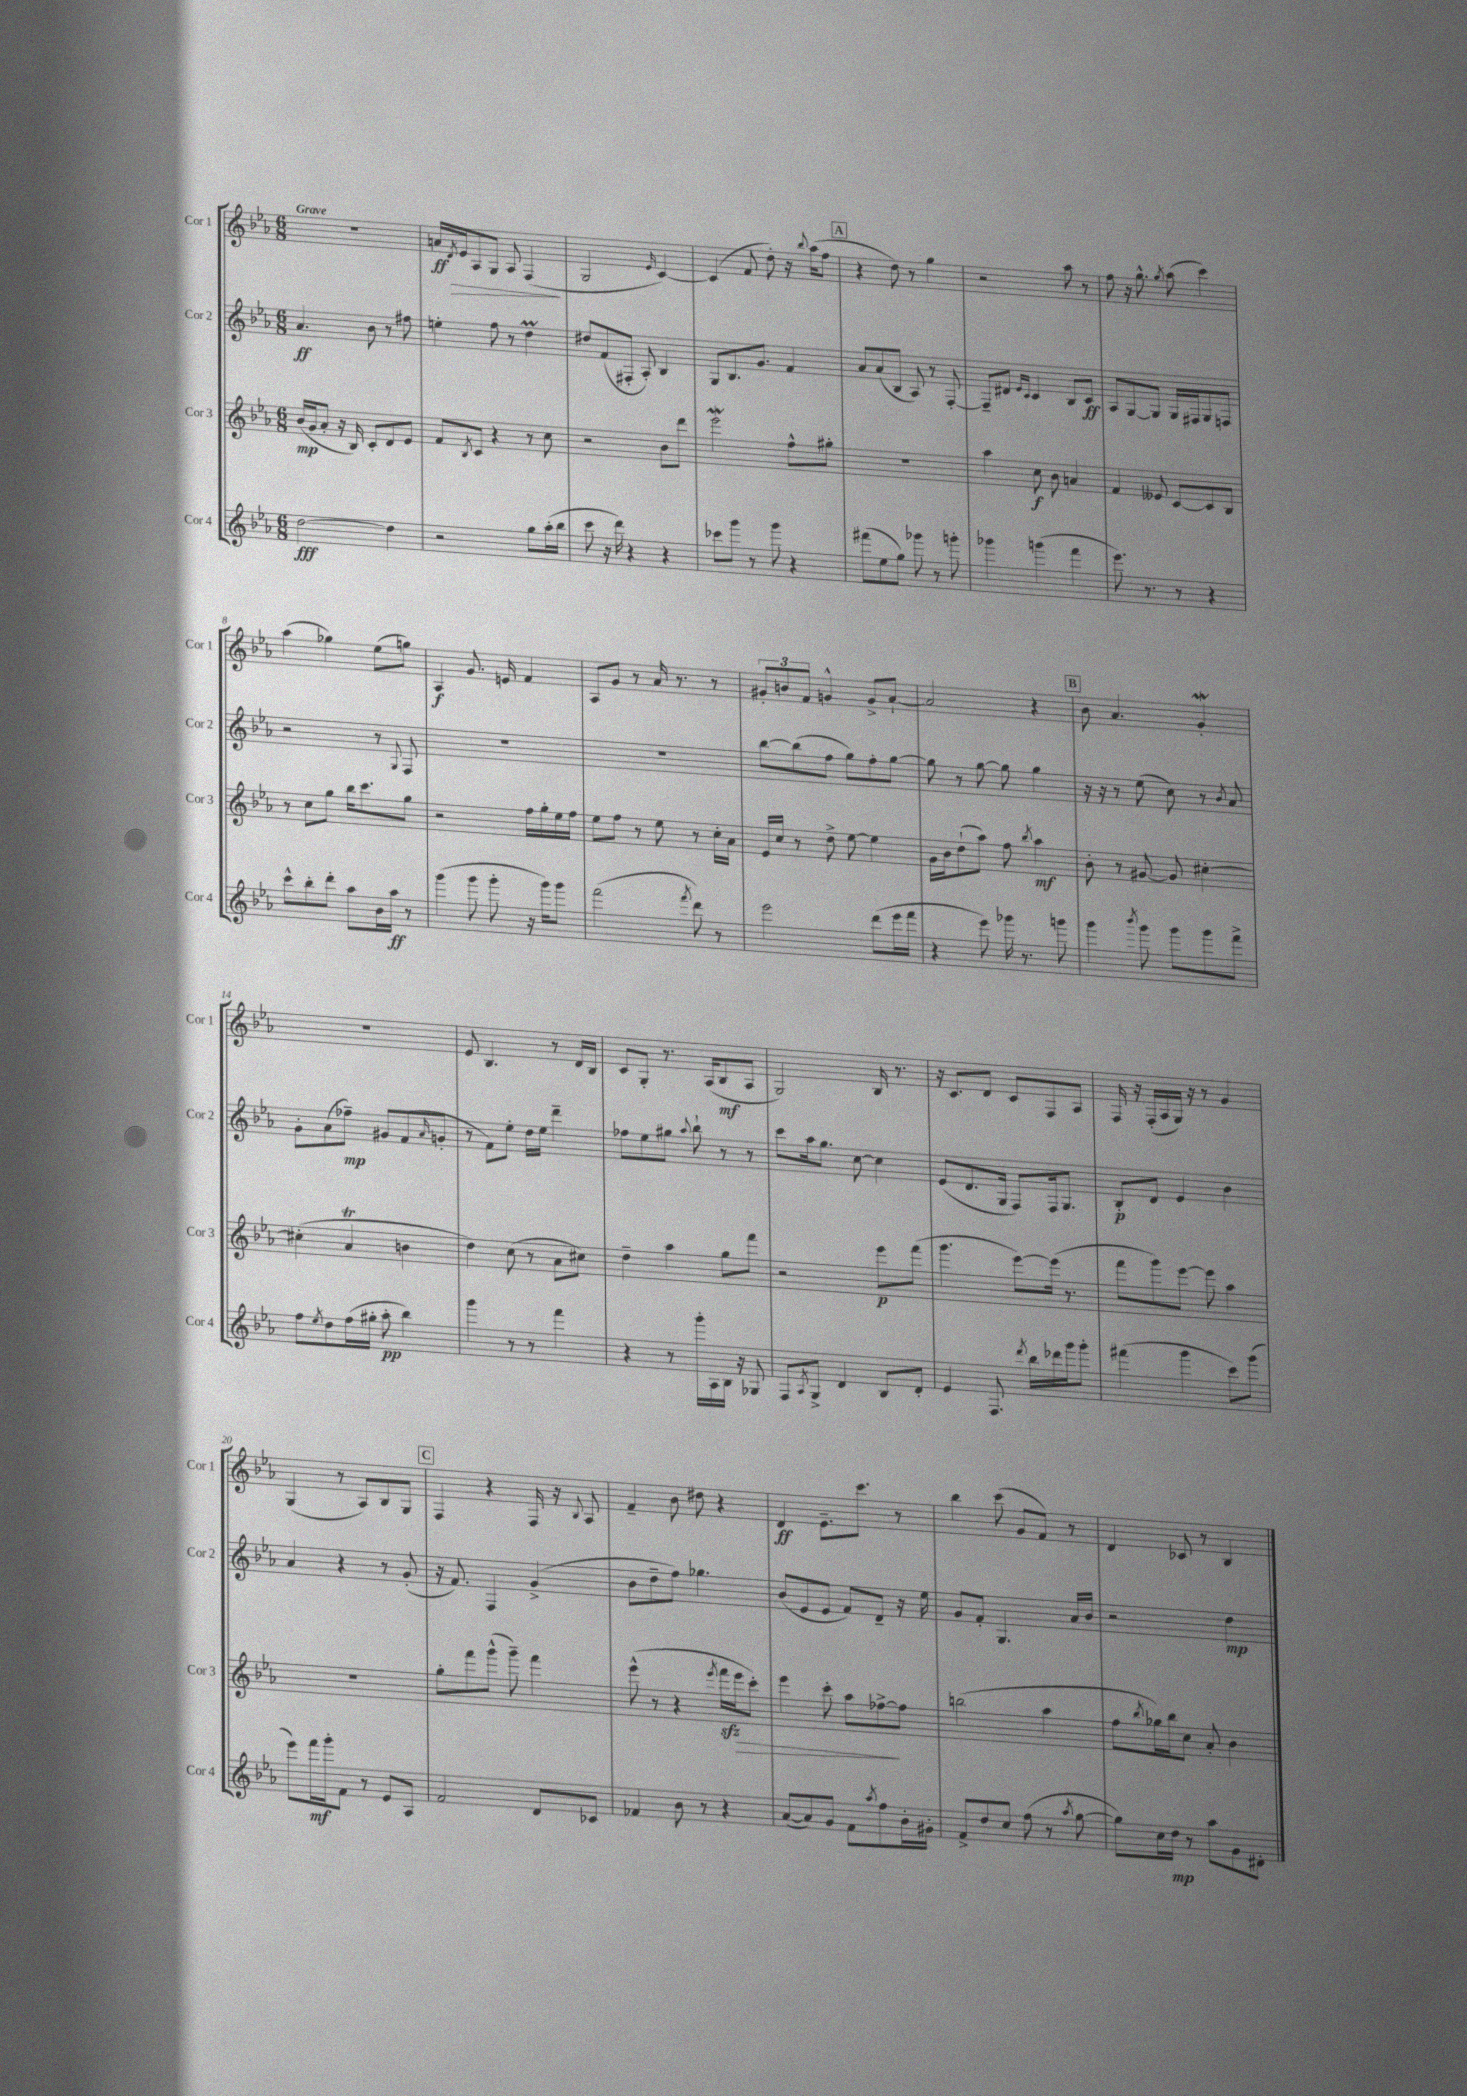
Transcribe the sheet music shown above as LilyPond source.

<<
\new StaffGroup <<
\new Staff = "s0" \with { instrumentName = "Cor 1" shortInstrumentName = "Cor 1" } {
    \clef treble \key ees \major \numericTimeSignature \time 6/8 \tempo "Grave"
    R2. |
    a'16\ff\> \acciaccatura { d'8 } ees'16 aes8 g8 aes8 f4\!( |
    g2 \grace { ees'16 } c'4~) |
    c'4( f'8 d''8-.) r16 \appoggiatura { bes''8 } aes''16( f''8 |
    \mark \markup { \box "A" } r4 d''8) r8 g''4 |
    r2 aes''8 r8 |
    f''8 r16 g''8.-^ \acciaccatura { g''8 } aes''8( c'''4) |
    aes''4( ges''4) ees''8( g''8) |
    aes4\f g'8. e'16 f'4 |
    aes8 g'8 r8 aes'16 r8. r8 |
    \tuplet 3/2 { gis'8-. b'8 f'8 } g'4-^ g'8-> aes'8~-! |
    aes'2 r4 |
    \mark \markup { \box "B" } bes'8 aes'4. g'4-.\mordent |
    R2. |
    ees'8 bes4. r8 d'16 bes16 |
    c'8 g8-. r8. aes16( bes8\mf aes8 |
    g2) bes16 r8. |
    r16 c'8. d'8 c'8 f8 aes8 |
    f16 r16 f16-.( aes16 g16) r16 r8 g'4 |
    g4( r8 aes8) bes8 g8 |
    \mark \markup { \box "C" } f4 r4 f16 r16 \appoggiatura { bes8 } aes8 |
    f'4-- bes'8 dis''8 r4 |
    d'4\ff ees'8.-- c'''8. r8 |
    bes''4 c'''8( g'8 f'8) r8 |
    d'4 ces'8 r8 bes4 \bar "|." |
}
\new Staff = "s1" \with { instrumentName = "Cor 2" shortInstrumentName = "Cor 2" } {
    \clef treble \key ees \major \numericTimeSignature \time 6/8
    aes'4.\ff bes'8 r8 fis''8 |
    e''4-. f''8 r8 d''4\prall |
    dis''8 f'8( fis8-. aes8-.) bes4 |
    g8 bes8. g'8. f'4 |
    \mark \markup { \box "A" } aes'8 aes'8( bes8 aes8) r8 f8~-. |
    f8-- dis'8 \grace { ees'16 c'16 } c'4 bes8 c'8\ff |
    aes8 g8~ g8 g16 fis16 g8 f8 |
    r2 r8 \appoggiatura { g8 } f8 |
    R2. |
    R2. |
    bes''8~ bes''8( f''8 g''8) f''8-. g''8~ |
    g''8 r8 g''8~ g''8 g''4 |
    \mark \markup { \box "B" } r16 r16 r8 ees''8( c''8) r8 \acciaccatura { bes'8 } aes'8 |
    g'8-. aes'8( fes''8--\mp) gis'8 f'8( \grace { aes'16 } g'8-. |
    r8 f'8) ees''8-. d''16 ees''16 d'''4-- |
    fes''8 ees''8 gis''8 \appoggiatura { aes''8 } bes''8-! r8 r8 |
    c'''8 aes''16 g''8. c''8~ c''4 |
    ees'8( d'8. g16 f8) f16 g8. |
    bes8-.\p d'8 ees'4 bes'4 |
    aes'4 r4 r8 g'8-.( |
    \mark \markup { \box "C" } r16 f'8.) f4 g'4->( |
    bes'8 d''8-- f''8) ges''4. |
    bes'8( ees'8 ees'8 f'8) d'8-- r16 ees''16 |
    g'8 f'8-. g4. aes'16 bes'16 |
    r2 d''4\mp \bar "|." |
}
\new Staff = "s2" \with { instrumentName = "Cor 3" shortInstrumentName = "Cor 3" } {
    \clef treble \key ees \major \numericTimeSignature \time 6/8
    bes'16\mp( g'16 aes'8-. r16 bes16) c'8-. d'8 ees'8 |
    f'8 \acciaccatura { bes8 } c'8 r4 r8 c''8 |
    r2 bes'8 d'''8 |
    ees'''2\mordent f''8-^ gis''8-. |
    \mark \markup { \box "A" } R2. |
    aes''4 c''8\f bes'8 a'4 |
    f'4 eeses'8 c'8~ c'8 bes8 |
    r8 c''8 g''8 bes''16 c'''8. g''8 |
    r2 f''16 g''16-. ees''16 f''16 |
    ees''8 f''8 r8 ees''8 r8 c''16-. aes'16 |
    ees'16 c''16 r8 d''8-> ees''8~ ees''4 |
    g'16 bes'16 d''8-!( aes''8) f''8 \acciaccatura { bes''8 } aes''4\mf |
    \mark \markup { \box "B" } bes'8-. r8 gis'8~ gis'8 cis''4~-. |
    cis''4-.( aes'4\trill b'4 |
    d''4) c''8( r8 aes'8 cis''8) |
    d''4-- aes''4 g''8 f'''8 |
    r2 ees'''8\p f'''8( |
    g'''4. ees'''8~) ees'''16( r8. |
    f'''8 g'''8) ees'''8~ ees'''8 aes''4 |
    R2. |
    \mark \markup { \box "C" } g''8-. f'''8 g'''8-^( g'''8--) f'''4 |
    ees'''8-^( r8 r4 \acciaccatura { ees'''8 } f'''16\sfz ees'''16\> c'''8-.) |
    ees'''4 c'''8-. aes''8 fes''8~->\! fes''8 |
    b''2( aes''4 |
    f''8 \acciaccatura { bes''8 } ges''16) bes''16 c''8 aes'8-. bes'4 \bar "|." |
}
\new Staff = "s3" \with { instrumentName = "Cor 4" shortInstrumentName = "Cor 4" } {
    \clef treble \key ees \major \numericTimeSignature \time 6/8
    d''2~\fff d''4 |
    r2 g''8 aes''16-.( bes''16 |
    c'''8 r16 d'''16) r4 r4 |
    ces'''8 g'''8 r8 g'''8 r4 |
    \mark \markup { \box "A" } fis'''8( ees''8 g''8) ges'''8 r8 g'''8-. |
    ges'''4 g'''4( f'''4 |
    ees'''8.) r8. r8 r4 |
    c'''8-^ bes''8-. d'''8-. aes''8 bes'16 aes''16\ff r8 |
    g'''4( g'''8 g'''8-. r16 g'''16) g'''8 |
    f'''2( \acciaccatura { f'''8 } d'''8) r8 |
    ees'''2 d'''8( ees'''16 f'''16 |
    r4 ees'''8) ges'''16 r8. g'''8 |
    \mark \markup { \box "B" } g'''4 \acciaccatura { bes'''8 } g'''8 g'''8 g'''8 f'''8-> |
    f''8 \acciaccatura { ees''8 } d''8 f''16( gis''16-. aes''8-.\pp bes''4) |
    g'''4 r8 r8 f'''4 |
    r4 r8 g'''16-. aes16 bes16 r16 ges8 |
    f8 \acciaccatura { aes8 } g8-> d'4 bes8 d'8-. |
    ees'4 f8. \acciaccatura { d'''8 } bes''16 des'''16 g'''16 g'''8-. |
    fis'''4( g'''4 c'''8) g'''8( |
    ees'''8) f'''16\mf g'''16-. f'8 r8 ees'8 aes8 |
    \mark \markup { \box "C" } f'2 d'8 ces'8 |
    fes'4 bes'8 r8 r4 |
    aes'8~( aes'8) g'8 f'8 \acciaccatura { aes''8 } f''8 bes'16-. gis'16-. |
    f'8-> d''8 c''8 f''8( r8 \acciaccatura { aes''8 } g''8~ |
    g''8) c''16 d''16\mp r8 aes''8 g'8 dis'8-. \bar "|." |
}
>>
>>
